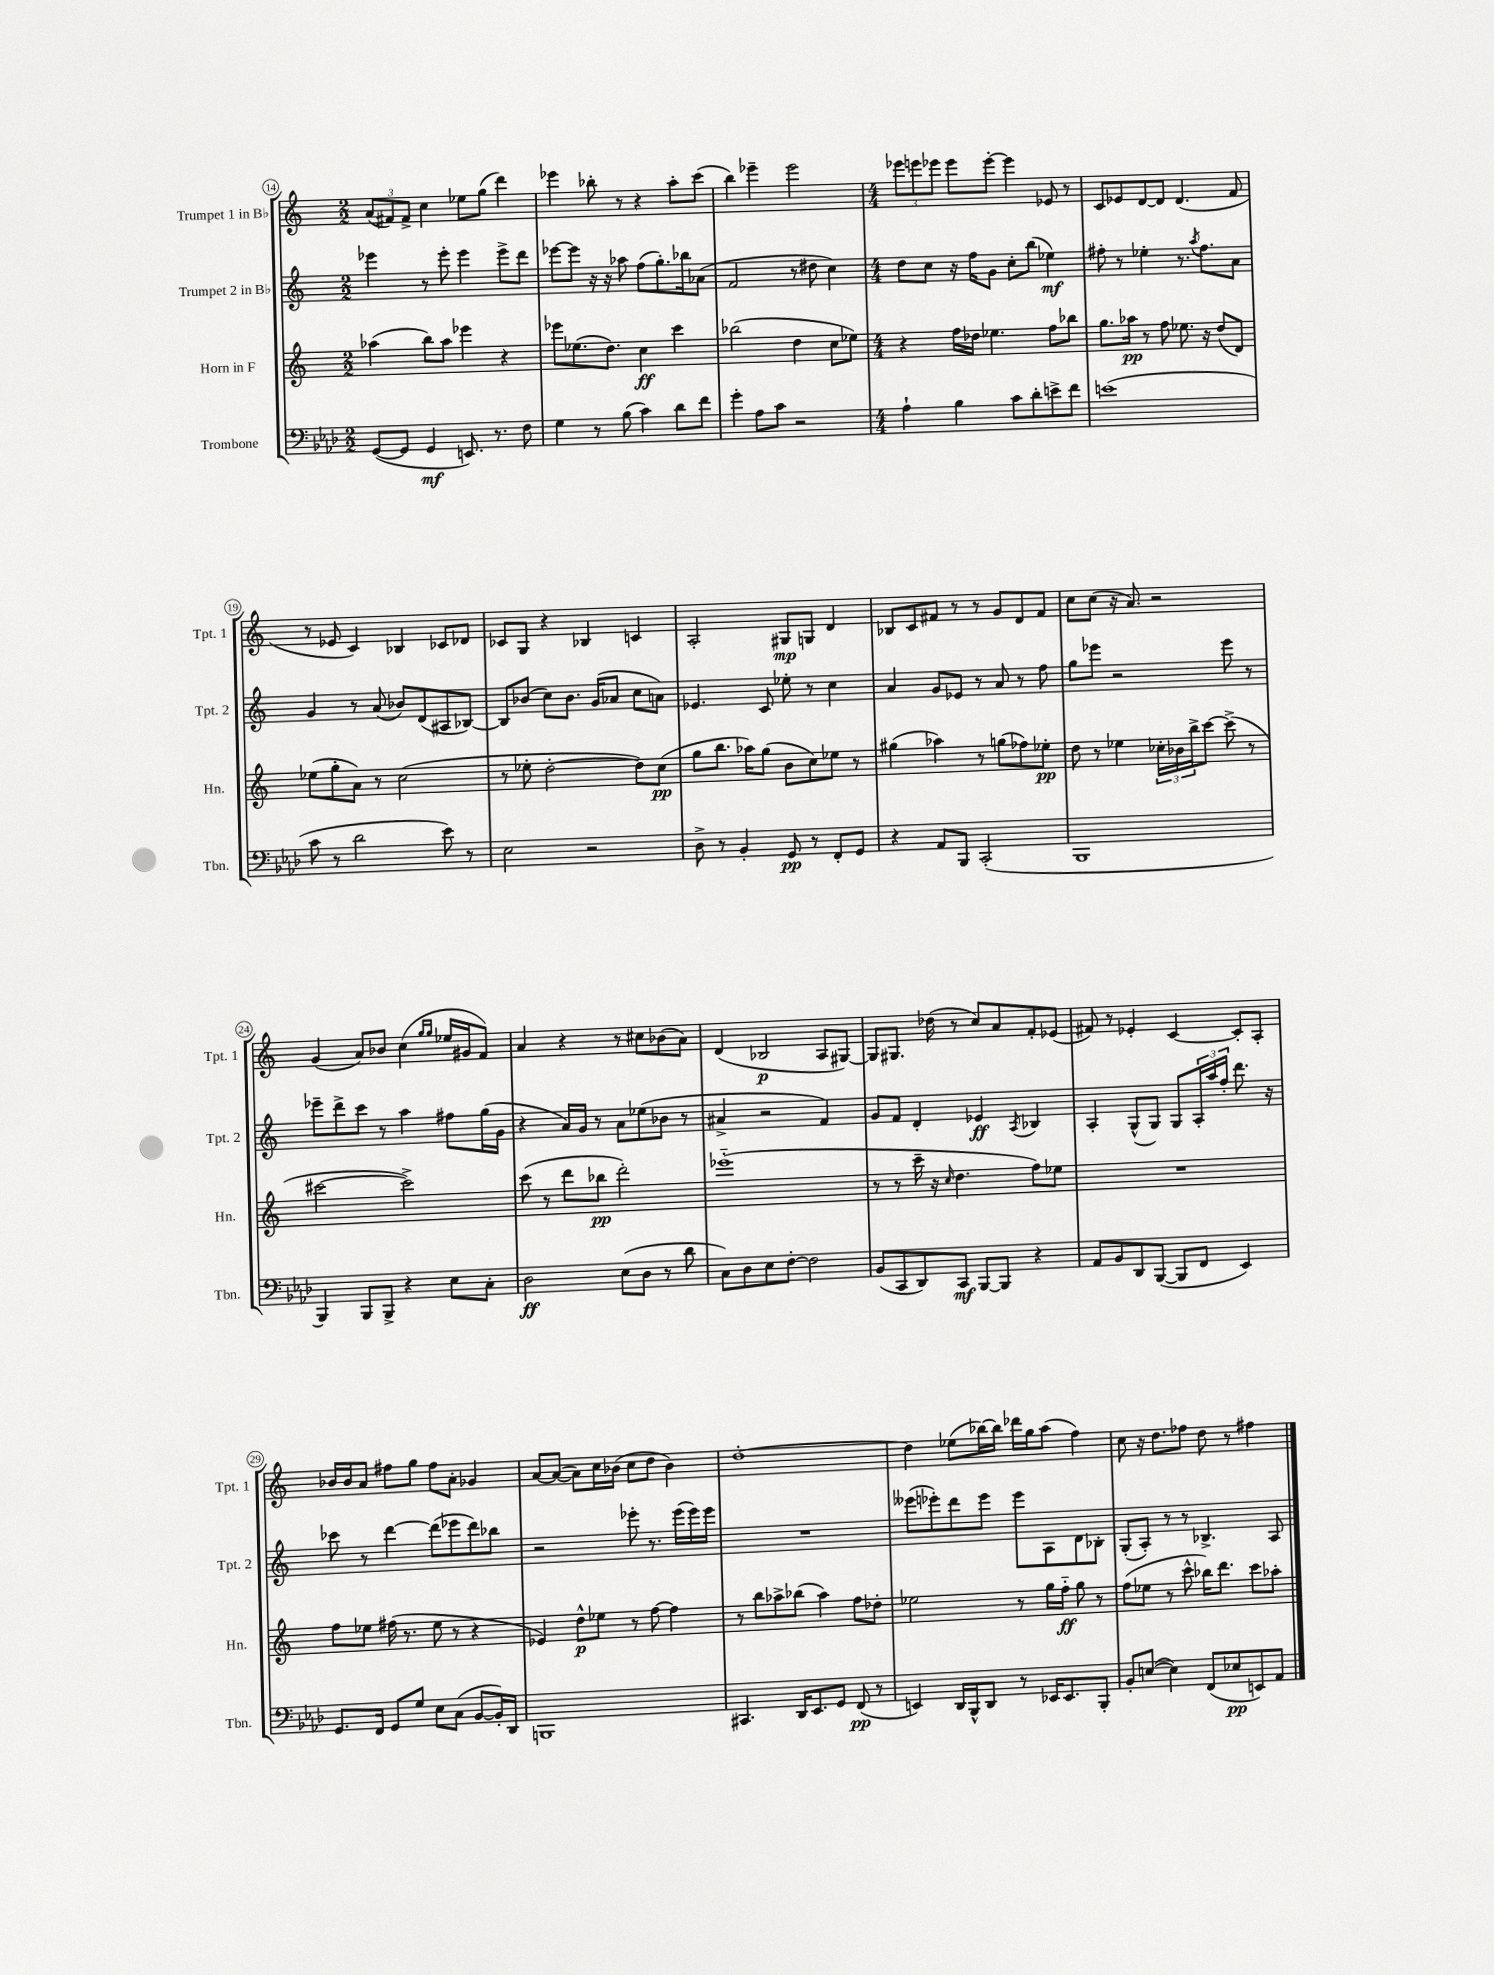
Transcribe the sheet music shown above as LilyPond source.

<<
\new StaffGroup <<
\new Staff = "s0" \with { instrumentName = "Trumpet 1 in Bb" shortInstrumentName = "Tpt. 1" } {
    \clef treble \key c \major \numericTimeSignature \time 2/2
    \tuplet 3/2 { a'8( fis'8) fis'8-> } c''4 ees''8 g''8( d'''4) |
    ees'''4 bes''8-. r8 r4 a''8-. c'''8( |
    b''4) ees'''4-- ees'''2 |
    \numericTimeSignature \time 4/4 \tuplet 3/2 { ees'''8 e'''8 ees'''8 } ees'''8 ees'''8~-. ees'''4 ees'8 r8 |
    c'8 ees'8 d'8~ d'8 d'4.( f'8 |
    r8 ees'8 c'4) bes4 ces'8 des'8 |
    ces'8 g8 r4 bes4 c'4 |
    a2-. gis8\mp g8 d'4 |
    bes8 c'8 fis'8 r8 r8 g'8 d'8 fis'8 |
    c''8 c''8( r16 a'8.) r2 |
    g'4( a'8) bes'8 c''4( \grace { g''16 g''16 } ees''16 gis'16 f'8) |
    a'4 r4 r8 cis''8 bes'8( a'8) |
    d'4( bes2\p a8 gis8~) |
    gis8 gis8. des''16( r8 c''8) a'8 f'8-. ees'8( |
    fis'8) r8 ees'4-. c'4~ c'8-. a8-. |
    bes'16 bes'16 a'8 fis''8 g''8 fis''8 a'8-. ges'4 |
    a'8~ a'8~( a'8) c''16 bes'16( c''8 d''8 bes'4) |
    d''1~-. |
    d''4 ees''8( bes''16~) bes''16 des'''16 g''16 a''8( f''4) |
    c''8 r16 d''8. fes''8 d''8 r8 fis''4 \bar "|." |
}
\new Staff = "s1" \with { instrumentName = "Trumpet 2 in Bb" shortInstrumentName = "Tpt. 2" } {
    \clef treble \key c \major \numericTimeSignature \time 2/2
    ees'''4 r8 ees'''8-. ees'''4 ees'''8-> d'''8 |
    ees'''8~ ees'''8 r16 r16 aes''8 f''8( g''8.-.) bes''16 aes'8( |
    f'2 r8 dis''8 c''4) |
    \numericTimeSignature \time 4/4 d''8 c''8 r16 f''16 g'8 c''8-. b''8( ees''4\mf) |
    fis''8-. r8 ees''4-. r8. \acciaccatura { a''8 } fis''8. a'8 |
    g'4 r8 a'8( bes'8) d'8( ais8 bes8~) |
    bes8 bes'8( c''8) bes'8. g'16( aes'8 c''8 a'8) |
    ees'4. c'8 ees''8-. r8 c''4 |
    a'4 g'8 ees'8 r8 a'8 r8 f''8 |
    g''8 ees'''8 r2 ees'''8 r8 |
    ees'''8-- d'''8-> c'''8 r8 a''4 fis''8 g''16( g'16 |
    r4 a'16) g'16 r8 a'8 ees''8( bes'8 r8 |
    ais'4-> r2 f'4) |
    g'8 f'8 d'4-. ees'4\ff \acciaccatura { a8 } bes4 |
    a4-. g8-^( g8) g8 \tuplet 3/2 { a16-. a''16 f''16-. } d'''8. r16 |
    ces'''8 r8 d'''4~ d'''8( ees'''8 d'''8) bes''8 |
    r2 ees'''8-. r8. ees'''16( ees'''16) ees'''16 |
    R1 |
    eeses'''8( ees'''8-.) d'''8 ees'''8 ees'''8 a8 d'8 bes8-. |
    g8-.( a8-.) r8 r8 bes4.-> a8 \bar "|." |
}
\new Staff = "s2" \with { instrumentName = "Horn in F" shortInstrumentName = "Hn." } {
    \clef treble \key c \major \numericTimeSignature \time 2/2
    aes''4( b''8) aes''8 ees'''4 r4 |
    ees'''8 ees''8.( d''8.) c''4\ff c'''4 |
    bes''2( d''4 c''8 ees''8) |
    \numericTimeSignature \time 4/4 r4 f''16 des''16 ees''4. f''8 bes''8 |
    g''8. aes''16\pp r8 f''8 ees''8. r16 d''8( d'8) |
    ees''8( g''8-. a'8) r8 c''2( |
    r8 ees''8-. d''2~-. d''8) c''8\pp( |
    g''8 b''8. aes''16) g''8( b'8 c''8) ees''8 r8 |
    gis''4( aes''4) r8 g''8( fes''8) ees''8-.\pp |
    d''8 r8 ees''4 \tuplet 3/2 { ces''16-. bes'16 b''16-> } c'''8~ c'''8->( r8 |
    cis'''2~ cis'''2->) |
    c'''8( r8 d'''8 bes''8\pp d'''2-.) |
    ees'''1-_( |
    r8 r8 c'''16-- r16 \grace { c''16 } d''4. f''8) ees''8 |
    R1 |
    f''8 ees''8 fis''16( r8. ees''8 r8 r4 |
    ees'4) d''8-^\p ees''8 r8 f''8~ f''4 |
    r8 b''8 aes''8-> bes''8( aes''4) f''8 des''8-. |
    ees''2 r8 g''16 f''16-_\ff g''8 r8 |
    f''8( ees''8 r8 c'''8-^ bes''16) d'''8. c'''8 aes''8-. \bar "|." |
}
\new Staff = "s3" \with { instrumentName = "Trombone" shortInstrumentName = "Tbn." } {
    \clef bass \key aes \major \numericTimeSignature \time 2/2
    g,8~( g,8 g,4\mf e,8.) r8. f8 |
    g4 r8 bes8( c'4) des'8 f'8 |
    g'4-. aes8 c'8 r2 |
    \numericTimeSignature \time 4/4 aes4-! bes4 c'8 des'8-. e'8-> f'8 |
    e'1( |
    c'8 r8 des'2 ees'8) r8 |
    ees2 r2 |
    des8-> r8 bes,4-. g,8\pp r8 f,8-. g,8 |
    r4 aes,8 bes,,8 c,2-.( |
    bes,,1 |
    bes,,4) bes,,8 bes,,8-> r4 ees8 c8-. |
    des2\ff ees8( des8 r8 des'8 |
    c8) des8 ees8 f8~-. f2 |
    bes,8( c,8 des,8) c,8\mf bes,,8~ bes,,8 r4 |
    aes,8 bes,8 des,8 bes,,8~( bes,,8 f,8 ees,4) |
    g,8. f,16 g,8 g8 ees8 c8( bes,8~ bes,16-.) des,16 |
    b,,1 |
    cis,4. des,16 ees,8. g,8 f,8\pp( r8 |
    e,4) des,16 bes,,16-^ des,8 r8 ees,16 ees,8. bes,,8-. |
    bes,8-. e8~( e4) f,8( ees8\pp e,8) aes,8 \bar "|." |
}
>>
>>
\layout { \context { \Score currentBarNumber = #14 \override BarNumber.stencil = #(make-stencil-circler 0.1 0.3 ly:text-interface::print) } }
